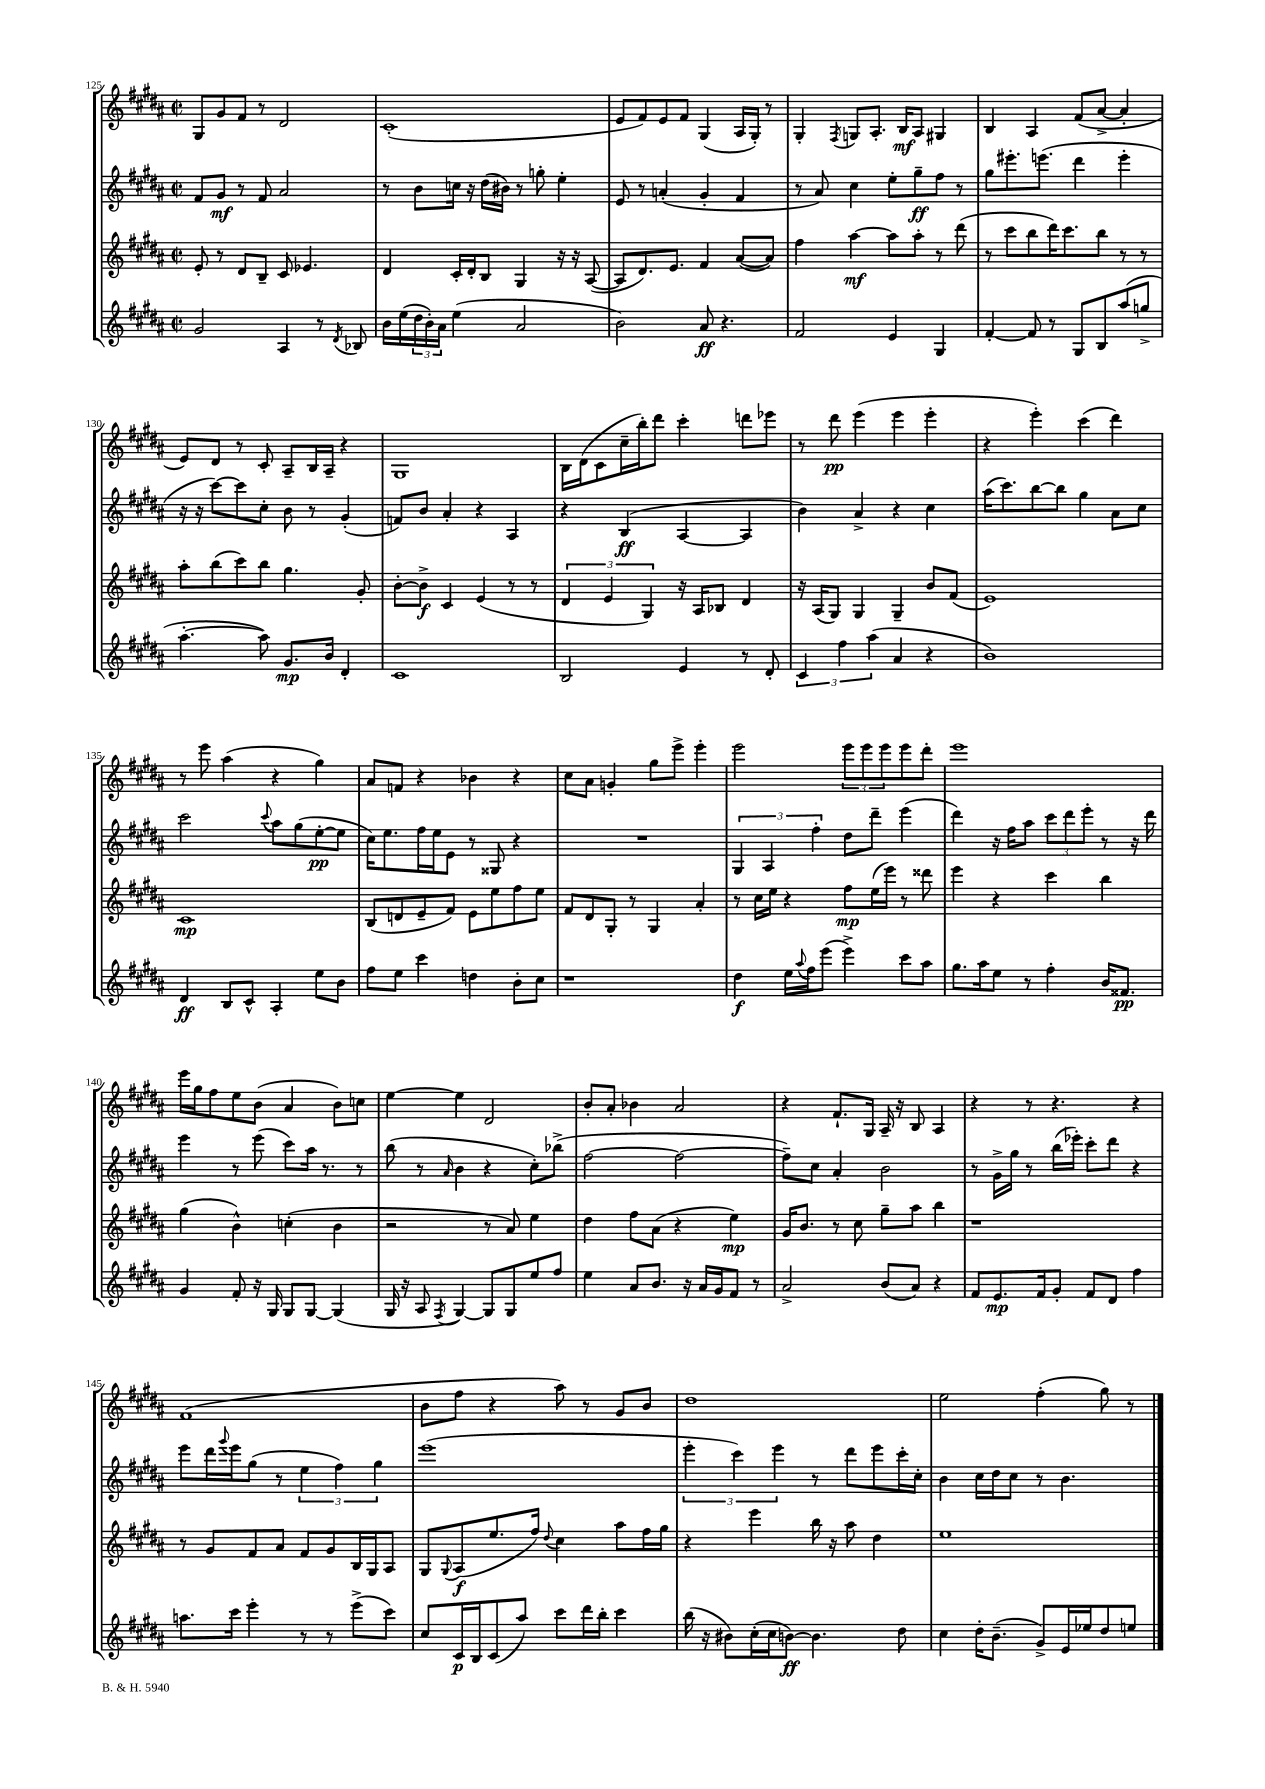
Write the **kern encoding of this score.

**kern	**dynam	**kern	**dynam	**kern	**dynam	**kern	**dynam
*part4	*part4	*part3	*part3	*part2	*part2	*part1	*part1
*staff4	*staff4	*staff3	*staff3	*staff2	*staff2	*staff1	*staff1
*clefG2	*	*clefG2	*	*clefG2	*	*clefG2	*
*k[f#c#g#d#a#]	*	*k[f#c#g#d#a#]	*	*k[f#c#g#d#a#]	*	*k[f#c#g#d#a#]	*
*M2/2	*	*M2/2	*	*M2/2	*	*M2/2	*
*met(c|)	*	*met(c|)	*	*met(c|)	*	*met(c|)	*
=125	=125	=125	=125	=125	=125	=125	=125
2g#/	.	8e'/	.	8f#/L	.	8G#/L	.
.	.	8r	.	8g#/J	mf	8g#/	.
.	.	8d#/L	.	8r	.	8f#/J	.
.	.	8B~/J	.	8f#/	.	8r	.
4A#/	.	8c#/	.	2a#/	.	2d#/	.
.	.	4.e-X/	.	.	.	.	.
8r	.	.	.	.	.	.	.
8qd#/	.	.	.	.	.	.	.
8B-X/	.	.	.	.	.	.	.
=126	=126	=126	=126	=126	=126	=126	=126
16b\LL	.	4d#/	.	8r	.	(1c#'	.
(16ee\	.	.	.	.	.	.	.
24dd#\	.	.	.	8b\L	.	.	.
24b'\)	.	.	.	.	.	.	.
24a#\JJ	.	.	.	.	.	.	.
(4ee\	.	16c#'/LL	.	16ccn\Jk	.	.	.
.	.	16d#'/J	.	16r	.	.	.
.	.	8B/J	.	(16dd#\LL	.	.	.
.	.	.	.	16b#X\JJ)	.	.	.
2a#/	.	4G#/	.	8r	.	.	.
.	.	.	.	8ggn'\	.	.	.
.	.	16r	.	4ee'\	.	.	.
.	.	16r	.	.	.	.	.
.	.	([8A#/	.	.	.	.	.
=127	=127	=127	=127	=127	=127	=127	=127
2b\)	.	8A#/L]	.	8e/	.	8e/L	.
.	.	8.d#/)	.	8r	.	8f#/)	.
.	.	.	.	(4an'/	.	8e/	.
.	.	8.e/J	.	.	.	.	.
.	.	.	.	.	.	8f#/J	.
8a#/	ff	4f#/	.	4g#'/	.	(4G#/	.
4.r	.	.	.	.	.	.	.
.	.	([8a#/L	.	4f#/	.	16A#/LL	.
.	.	.	.	.	.	16G#'/JJ)	.
.	.	8a#/J])	.	.	.	8r	.
=128	=128	=128	=128	=128	=128	=128	=128
2f#/	.	4ff#\	.	8r	.	4G#'/	.
.	.	.	.	8a#/)	.	.	.
.	.	.	.	.	.	8qF#/	.
.	.	[4aa#\	mf	4cc#\	.	8Gn/L	.
.	.	.	.	.	.	8.A#'/J	.
4e/	.	8aa#\L]	.	8ee'\L	.	.	.
.	.	.	.	.	.	16B/KL	mf
.	.	8aa#'\J	.	8gg#~\	ff	8A#/J	.
4G#/	.	8r	.	8ff#\J	.	4G#X/	.
.	.	(8ddd#\	.	8r	.	.	.
=129	=129	=129	=129	=129	=129	=129	=129
[4f#'/	.	8r	.	8gg#\L	.	4B/	.
.	.	8ccc#\L	.	8.eee#X'\	.	.	.
8f#/]	.	8bb\	.	.	.	4A#/	.
.	.	.	.	(8.eeen\J	.	.	.
8r	.	16ddd#\K)	.	.	.	.	.
.	.	8.ccc#\	.	.	.	.	.
8G#/L	.	.	.	4ddd#\	.	(8f#/L	.
8B/	.	8bb\J	.	.	.	[8a#^/J	.
(8aa#/	.	8r	.	4eee'\	.	4a#'/]	.
8ggn^/J	.	8r	.	.	.	.	.
!!LO:LB:g=z
=130	=130	=130	=130	=130	=130	=130	=130
[4.aa#'\	.	8aa#'\L	.	16r	.	8e/L)	.
.	.	.	.	16r	.	.	.
.	.	(8bb\	.	[8ccc#\L)	.	8d#/J	.
.	.	8ccc#\)	.	8ccc#\]	.	8r	.
8aa#\])	.	8bb\J	.	8cc#'\J	.	8c#'/	.
8.g#/L	mp	4.gg#\	.	8b\	.	8A#~/L	.
.	.	.	.	8r	.	16B/L	.
16b/Jk	.	.	.	.	.	16A#~/JJ	.
4d#'/	.	.	.	(4g#'/	.	4r	.
.	.	8g#'/	.	.	.	.	.
=131	=131	=131	=131	=131	=131	=131	=131
1c#	.	[8b'\L	.	8fn/L)	.	1G#	.
.	.	8b^\J]	f	8b/J	.	.	.
.	.	4c#/	.	4a#'/	.	.	.
.	.	(4e/	.	4r	.	.	.
.	.	8r	.	4A#/	.	.	.
.	.	8r	.	.	.	.	.
=132	=132	=132	=132	=132	=132	=132	=132
2B/	.	6d#/	.	4r	.	16B\LL	.
.	.	.	.	.	.	(16d#\J	.
.	.	.	.	.	.	8c#\	.
.	.	6e/	.	.	.	.	.
.	.	.	.	(4B/	ff	16cc#~\L	.
.	.	.	.	.	.	16bb'\J)	.
.	.	6G#/)	.	.	.	.	.
.	.	.	.	.	.	8ddd#\J	.
4e/	.	16r	.	[4A#/	.	4ccc#'\	.
.	.	16A#/KL	.	.	.	.	.
.	.	8B-X/J	.	.	.	.	.
8r	.	4d#/	.	4A#/]	.	8dddn\L	.
8d#'/	.	.	.	.	.	8eee-X\J	.
=133	=133	=133	=133	=133	=133	=133	=133
6c#/	.	16r	.	4b\)	.	8r	.
.	.	(16A#/KL	.	.	.	.	.
.	.	8G#/J)	.	.	.	8ddd#\	pp
6ff#\	.	.	.	.	.	.	.
.	.	4G#/	.	4a#^/	.	(4eee\	.
(6aa#\	.	.	.	.	.	.	.
4a#/	.	4G#~/	.	4r	.	4eee\	.
4r	.	8b/L	.	4cc#\	.	4eee'\	.
.	.	(8f#/J	.	.	.	.	.
=134	=134	=134	=134	=134	=134	=134	=134
1b)	.	1e)	.	(16aa#\KL	.	4r	.
.	.	.	.	8.ccc#\)	.	.	.
.	.	.	.	[8bb\	.	4eee'\)	.
.	.	.	.	8bb\J]	.	.	.
.	.	.	.	4gg#\	.	(4ccc#\	.
.	.	.	.	8a#\L	.	4ddd#\)	.
.	.	.	.	8cc#\J	.	.	.
!!LO:LB:g=z
=135	=135	=135	=135	=135	=135	=135	=135
4d#/	ff	1c#	mp	2ccc#\	.	8r	.
.	.	.	.	.	.	8eee\	.
8B/L	.	.	.	.	.	(4aa#\	.
8c#^^/J	.	.	.	.	.	.	.
.	.	.	.	8qqccc#/	.	.	.
4A#'/	.	.	.	8aa#\L	.	4r	.
.	.	.	.	(8gg#\	.	.	.
8ee\L	.	.	.	[8ee'\	pp	4gg#\)	.
8b\J	.	.	.	8ee\J]	.	.	.
=136	=136	=136	=136	=136	=136	=136	=136
8ff#\L	.	(8B/L	.	16cc#\KL)	.	8a#/L	.
.	.	.	.	8.ee\	.	.	.
8ee\J	.	8dn/	.	.	.	8fn/J	.
4ccc#\	.	8e~/	.	16ff#\L	.	4r	.
.	.	.	.	16ee\J	.	.	.
.	.	8f#/J)	.	8e\J	.	.	.
4ddn\	.	8e\L	.	8r	.	4b-X\	.
.	.	8ee\	.	8G##X/	.	.	.
8b'\L	.	8ff#\	.	4r	.	4r	.
8cc#\J	.	8ee\J	.	.	.	.	.
=137	=137	=137	=137	=137	=137	=137	=137
1r	.	8f#/L	.	1r	.	8cc#\L	.
.	.	8d#/	.	.	.	8a#\J	.
.	.	8G#'/J	.	.	.	4gn'/	.
.	.	8r	.	.	.	.	.
.	.	4G#/	.	.	.	8gg#\L	.
.	.	.	.	.	.	8eee^\J	.
.	.	4a#'/	.	.	.	4eee'\	.
=138	=138	=138	=138	=138	=138	=138	=138
4dd#\	f	8r	.	6G#/	.	2eee\	.
.	.	16cc#\LL	.	.	.	.	.
.	.	.	.	6A#/	.	.	.
.	.	16ee\JJ	.	.	.	.	.
16ee\LL	.	4r	.	.	.	.	.
8qqaa#/	.	.	.	.	.	.	.
16ff#\J	.	.	.	.	.	.	.
.	.	.	.	6ff#'\	.	.	.
(8eee\J	.	.	.	.	.	.	.
4eee^\)	.	8ff#\L	mp	8dd#\L	.	12eee\L	.
.	.	.	.	.	.	12eee\	.
.	.	(16ee\L	.	8ddd#~\J	.	.	.
.	.	.	.	.	.	12eee\	.
.	.	16eee\JJ)	.	.	.	.	.
8ccc#\L	.	8r	.	(4eee\	.	8eee\	.
8aa#\J	.	8ddd##X\	.	.	.	8ddd#'\J	.
=139	=139	=139	=139	=139	=139	=139	=139
8.gg#\L	.	4eee\	.	4ddd#\)	.	1eee	.
16aa#\k	.	.	.	.	.	.	.
8ee\J	.	4r	.	16r	.	.	.
.	.	.	.	16ff#\KL	.	.	.
8r	.	.	.	8aa#\J	.	.	.
4ff#'\	.	4ccc#\	.	12ccc#\L	.	.	.
.	.	.	.	12ddd#\	.	.	.
.	.	.	.	12eee'\J	.	.	.
16b/KL	.	4bb\	.	8r	.	.	.
8.f##X/J	pp	.	.	.	.	.	.
.	.	.	.	16r	.	.	.
.	.	.	.	16ddd#\	.	.	.
!!LO:LB:g=z
=140	=140	=140	=140	=140	=140	=140	=140
4g#/	.	(4gg#\	.	4eee\	.	16eee\LL	.
.	.	.	.	.	.	16gg#\J	.
.	.	.	.	.	.	8ff#\	.
8f#'/	.	4b^^\)	.	8r	.	8ee\	.
16r	.	.	.	(8eee\	.	(8b\J	.
16G#/	.	.	.	.	.	.	.
8G#/L	.	(4ccn'\	.	8ccc#\L)	.	4a#/	.
[8G#/J	.	.	.	16aa#\Jk	.	.	.
.	.	.	.	8.r	.	.	.
(4G#/]	.	4b\	.	.	.	8b\L)	.
.	.	.	.	8r	.	8ccn\J	.
=141	=141	=141	=141	=141	=141	=141	=141
16G#/	.	2r	.	(8bb\	.	[4ee\	.
16r	.	.	.	.	.	.	.
8A#/	.	.	.	8r	.	.	.
8qF#/	.	.	.	16qqa#/	.	.	.
[4G#/)	.	.	.	4b\	.	4ee\]	.
8G#/L]	.	8r	.	4r	.	2d#/	.
8G#/	.	8a#/)	.	.	.	.	.
8ee/	.	4ee\	.	8cc#'\L)	.	.	.
8ff#/J	.	.	.	(8bb-X^\J	.	.	.
=142	=142	=142	=142	=142	=142	=142	=142
4ee\	.	4dd#\	.	[2ff#\	.	8b'/L	.
.	.	.	.	.	.	8a#'/J	.
8a#/L	.	8ff#\L	.	.	.	4b-X\	.
8.b/J	.	(8a#\J	.	.	.	.	.
.	.	4r	.	2ff#\_	.	2a#/	.
16r	.	.	.	.	.	.	.
16a#/LL	.	.	.	.	.	.	.
16g#/J	.	.	.	.	.	.	.
8f#/J	.	4ee\)	mp	.	.	.	.
8r	.	.	.	.	.	.	.
=143	=143	=143	=143	=143	=143	=143	=143
2a#^/	.	16g#/KL	.	8ff#~\L])	.	4r	.
.	.	8.b/J	.	.	.	.	.
.	.	.	.	8cc#\J	.	.	.
.	.	8r	.	4a#'/	.	8.f#`/L	.
.	.	8cc#\	.	.	.	.	.
.	.	.	.	.	.	16G#/Jk	.
(8b/L	.	8gg#~\L	.	2b\	.	16A#~/	.
.	.	.	.	.	.	16r	.
8a#/J)	.	8aa#\J	.	.	.	8B/	.
4r	.	4bb\	.	.	.	4A#/	.
=144	=144	=144	=144	=144	=144	=144	=144
8f#/L	.	1r	.	8r	.	4r	.
8.e/	mp	.	.	16g#^\LL	.	.	.
.	.	.	.	16gg#\JJ	.	.	.
.	.	.	.	8r	.	8r	.
16f#/k	.	.	.	.	.	.	.
8g#'/J	.	.	.	(16bb\LL	.	4.r	.
.	.	.	.	16eee-X'\JJ)	.	.	.
8f#/L	.	.	.	8ccc#'\L	.	.	.
8d#/J	.	.	.	8ddd#\J	.	.	.
4ff#\	.	.	.	4r	.	4r	.
!!LO:LB:g=z
=145	=145	=145	=145	=145	=145	=145	=145
8.aan\L	.	8r	.	8eee\L	.	(1f#	.
.	.	8g#/L	.	16ddd#\L	.	.	.
.	.	.	.	8qqggg#/	.	.	.
16ccc#\Jk	.	.	.	16eee\J	.	.	.
4eee'\	.	8f#/	.	(8gg#\J	.	.	.
.	.	8a#/J	.	8r	.	.	.
8r	.	8f#/L	.	6ee\	.	.	.
8r	.	8g#/	.	.	.	.	.
.	.	.	.	6ff#\)	.	.	.
(8eee^\L	.	16B/L	.	.	.	.	.
.	.	16G#/J	.	.	.	.	.
.	.	.	.	6gg#\	.	.	.
8ccc#\J)	.	8A#/J	.	.	.	.	.
=146	=146	=146	=146	=146	=146	=146	=146
8cc#/L	.	8G#/L	.	(1eee	.	8b\L	.
.	.	8qqG#/	.	.	.	.	.
16c#/L	p	(8A#/	f	.	.	8ff#\J	.
16B/J	.	.	.	.	.	.	.
(8c#/	.	8.ee/	.	.	.	4r	.
8aa#/J)	.	.	.	.	.	.	.
.	.	16ff#/Jk)	.	.	.	.	.
.	.	8qqdd#/	.	.	.	.	.
8ccc#\L	.	4cc#\	.	.	.	8aa#\)	.
16ddd#\L	.	.	.	.	.	8r	.
16bb'\JJ	.	.	.	.	.	.	.
4ccc#\	.	8aa#\L	.	.	.	8g#/L	.
.	.	16ff#\L	.	.	.	8b/J	.
.	.	16gg#\JJ	.	.	.	.	.
=147	=147	=147	=147	=147	=147	=147	=147
(16bb\	.	4r	.	6eee'\	.	1dd#	.
16r	.	.	.	.	.	.	.
8b#X\L)	.	.	.	.	.	.	.
.	.	.	.	6ccc#\)	.	.	.
(16cc#'\L	.	4eee\	.	.	.	.	.
16cc#\J	.	.	.	.	.	.	.
.	.	.	.	6eee\	.	.	.
[8bn\J)	ff	.	.	.	.	.	.
4.b\]	.	16bb\	.	8r	.	.	.
.	.	16r	.	.	.	.	.
.	.	8aa#\	.	8ddd#\L	.	.	.
.	.	4dd#\	.	8eee\	.	.	.
8dd#\	.	.	.	16ccc#'\L	.	.	.
.	.	.	.	16cc#'\JJ	.	.	.
=148	=148	=148	=148	=148	=148	=148	=148
4cc#\	.	1ee	.	4b\	.	2ee\	.
16dd#'\KL	.	.	.	16cc#\LL	.	.	.
(8.b~\J	.	.	.	16dd#\J	.	.	.
.	.	.	.	8cc#\J	.	.	.
8g#^/L)	.	.	.	8r	.	(4ff#'\	.
16e/L	.	.	.	4.b\	.	.	.
16ee-X/J	.	.	.	.	.	.	.
8dd#/	.	.	.	.	.	8gg#\)	.
8een/J	.	.	.	.	.	8r	.
==	==	==	==	==	==	==	==
*-	*-	*-	*-	*-	*-	*-	*-
